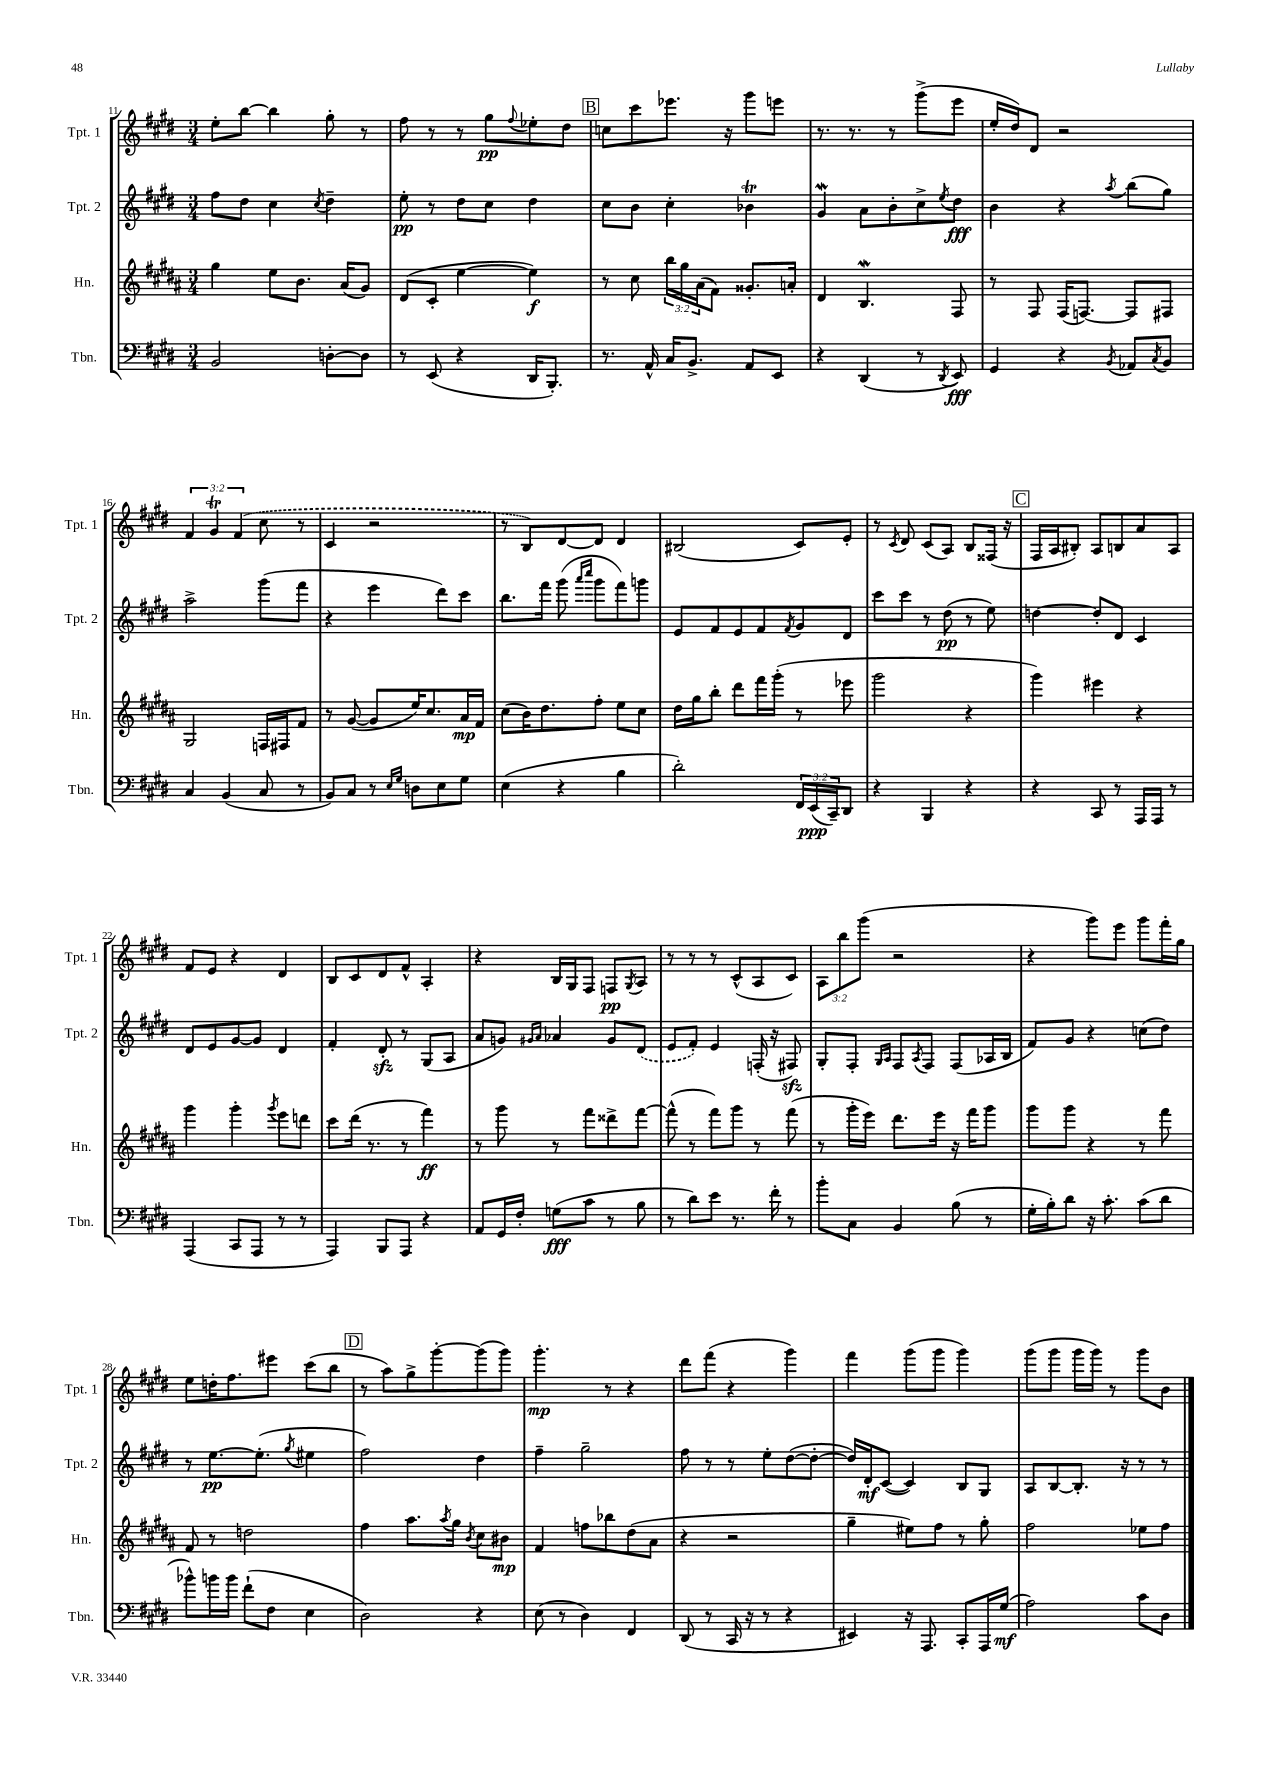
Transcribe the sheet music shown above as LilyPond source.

<<
\new StaffGroup <<
\new Staff = "s0" \with { instrumentName = "Tpt. 1" shortInstrumentName = "Tpt. 1" } {
    \clef treble \key e \major \numericTimeSignature \time 3/4 \override Staff.TupletNumber.text = #tuplet-number::calc-fraction-text
    e''8-. b''8~ b''4 gis''8-. r8 |
    fis''8 r8 r8 gis''8\pp \appoggiatura { fis''8 } ees''8-. dis''8 |
    \mark \markup { \box "B" } c''8 cis'''8 ees'''8. r16 gis'''8 e'''8 |
    r8. r8. r8 gis'''8->( e'''8 |
    e''16-. dis''16) dis'8 r2 |
    \tuplet 3/2 { fis'4 gis'4\trill \once \slurDashed fis'4( } cis''8 r8 |
    cis'4 r2 |
    r8 b8) dis'8~ dis'8 dis'4 |
    bis2( cis'8) e'8-. |
    r8 \acciaccatura { cis'8 } dis'8 cis'8( a8) b8 fisis16( r16 |
    \mark \markup { \box "C" } fis16 a16 bis8-.) a8 b8 a'8 a8 |
    fis'8 e'8 r4 dis'4 |
    b8 cis'8 dis'8 fis'8-^ a4-. |
    r4 b16 gis16 fis8 f8\pp \acciaccatura { gis8 } a8 |
    r8 r8 r8 cis'8-^( a8 cis'8) |
    \tuplet 3/2 { a8 b''8 gis'''8( } r2 |
    r4 gis'''8) e'''8 gis'''8 fis'''16-. gis''16 |
    e''8 d''16-. fis''8. eis'''8 cis'''8( b''8 |
    \mark \markup { \box "D" } r8 a''8) gis''8-> gis'''8~-. gis'''8( gis'''8) |
    gis'''4.-.\mp r8 r4 |
    dis'''8 fis'''8( r4 gis'''4) |
    fis'''4 gis'''8( gis'''8 gis'''4) |
    gis'''8( gis'''8 gis'''16 gis'''16) r8 gis'''8 b'8 \bar "|." |
}
\new Staff = "s1" \with { instrumentName = "Tpt. 2" shortInstrumentName = "Tpt. 2" } {
    \clef treble \key e \major \numericTimeSignature \time 3/4
    fis''8 dis''8 cis''4 \acciaccatura { cis''8 } dis''4-- |
    e''8-.\pp r8 dis''8 cis''8 dis''4 |
    \mark \markup { \box "B" } cis''8 b'8 cis''4-. bes'4\trill |
    gis'4\mordent a'8 b'8-. cis''8-> \acciaccatura { e''8 } dis''8\fff |
    b'4 r4 \acciaccatura { a''8 } b''8( gis''8) |
    a''2-> gis'''8( fis'''8 |
    r4 e'''4 dis'''8) cis'''8 |
    b''8. fis'''16 gis'''8( \grace { a'''16 cis''''16 } gis'''8 fis'''8) g'''8 |
    e'8 fis'8 e'8 fis'8 \acciaccatura { fis'8 } gis'8 dis'8 |
    cis'''8 cis'''8 r8 dis''8\pp( r8 e''8) |
    \mark \markup { \box "C" } d''4~ d''8-. dis'8 cis'4 |
    dis'8 e'8 gis'8~ gis'8 dis'4 |
    fis'4-. dis'8-.\sfz r8 gis8( a8 |
    a'8 g'8) \grace { gis'16 a'16 } aes'4 gis'8 \once \slurDashed dis'8( |
    e'8 fis'8-.) e'4 f16-.( r16 fis8\sfz) |
    gis8-. fis8-. \grace { gis16 a16 } fis8 \acciaccatura { a8 } fis8 fis8( aes16 b16 |
    fis'8) gis'8 r4 c''8( dis''8) |
    r8 e''8.~\pp e''8.-.( \acciaccatura { gis''8 } eis''4 |
    \mark \markup { \box "D" } fis''2) dis''4 |
    fis''4-- gis''2-- |
    fis''8 r8 r8 e''8-. dis''8~( dis''8~-. |
    dis''16) dis'16-.\mf cis'8~( cis'4) b8 gis8 |
    a8 b8~ b8.-. r16 r8 r8 \bar "|." |
}
\new Staff = "s2" \with { instrumentName = "Hn." shortInstrumentName = "Hn." } {
    \clef treble \key b \major \numericTimeSignature \time 3/4 \override Staff.TupletNumber.text = #tuplet-number::calc-fraction-text
    gis''4 e''8 b'8. ais'16( gis'8) |
    dis'8( cis'8-. e''4~ e''4\f) |
    \mark \markup { \box "B" } r8 cis''8 \tuplet 3/2 { b''16 gis''16 ais'16( } fis'8) gisis'8.-. a'16-. |
    dis'4 b4.\mordent fis8 |
    r8 fis8 fis16( f8.~) f8 fis8 |
    gis2 f16 fis16 fis'8 |
    r8 gis'8~( gis'8 e''16) cis''8. ais'16\mp fis'16 |
    cis''8( b'16) dis''8. fis''8-. e''8 cis''8 |
    dis''16 gis''16 b''8-. dis'''8 fis'''16 gis'''16-.( r8 ees'''8 |
    gis'''2 r4 |
    \mark \markup { \box "C" } gis'''4) eis'''4 r4 |
    gis'''4 gis'''4-. \acciaccatura { gis'''8 } e'''8 d'''8 |
    cis'''8 dis'''16( r8. r8 fis'''4\ff) |
    r8 gis'''8 r8 fis'''8 disis'''8-> fis'''8~ |
    fis'''8-^( r8 fis'''8) gis'''8 r8 fis'''8( |
    r8 gis'''16-. e'''16) dis'''8. e'''16 r16 fis'''16 gis'''8 |
    gis'''8 gis'''8 r4 r8 fis'''8 |
    fis'8 r8 d''2 |
    \mark \markup { \box "D" } fis''4 ais''8. \acciaccatura { ais''8 } gis''16 \acciaccatura { b'8 } cis''8 bis'8\mp |
    fis'4 f''8 bes''8 dis''8( ais'8 |
    r4 r2 |
    gis''4-- eis''8) fis''8 r8 gis''8-. |
    fis''2 ees''8 fis''8 \bar "|." |
}
\new Staff = "s3" \with { instrumentName = "Tbn." shortInstrumentName = "Tbn." } {
    \clef bass \key e \major \numericTimeSignature \time 3/4 \override Staff.TupletNumber.text = #tuplet-number::calc-fraction-text
    b,2 d8~-. d8 |
    r8 e,8( r4 dis,16 b,,8.-.) |
    \mark \markup { \box "B" } r8. a,16-^ cis16 b,8.-> a,8 e,8 |
    r4 dis,4( r8 \acciaccatura { dis,8 } e,8\fff) |
    gis,4 r4 \acciaccatura { b,8 } aes,8 \acciaccatura { cis8 } b,8 |
    cis4 b,4( cis8 r8 |
    b,8) cis8 r8 \grace { e16 gis16 } d8 e8 gis8 |
    e4( r4 b4 |
    dis'2-.) \tuplet 3/2 { fis,16 e,16\ppp( cis,16--) } dis,8 |
    r4 b,,4 r4 |
    \mark \markup { \box "C" } r4 cis,8 r8 a,,16 a,,16 r8 |
    a,,4( cis,8 a,,8 r8 r8 |
    a,,4) b,,8 a,,8 r4 |
    a,8 gis,16 fis16-. g8\fff( cis'8 r8 b8 |
    r8 dis'8) e'8 r8. fis'16-. r8 |
    b'8-. cis8 b,4 b8( r8 |
    gis16-. b16-.) dis'8 r16 cis'8.-. cis'8( dis'8 |
    bes'8-^) b'16 b'16 fis'8-!( fis8 e4 |
    \mark \markup { \box "D" } dis2) r4 |
    e8( r8 dis4) fis,4 |
    dis,8( r8 cis,16 r16 r8 r4 |
    eis,4) r16 a,,8. cis,8-. a,,16 gis16\mf( |
    a2) cis'8 dis8 \bar "|." |
}
>>
>>
\layout { \context { \Score currentBarNumber = #11 } }
